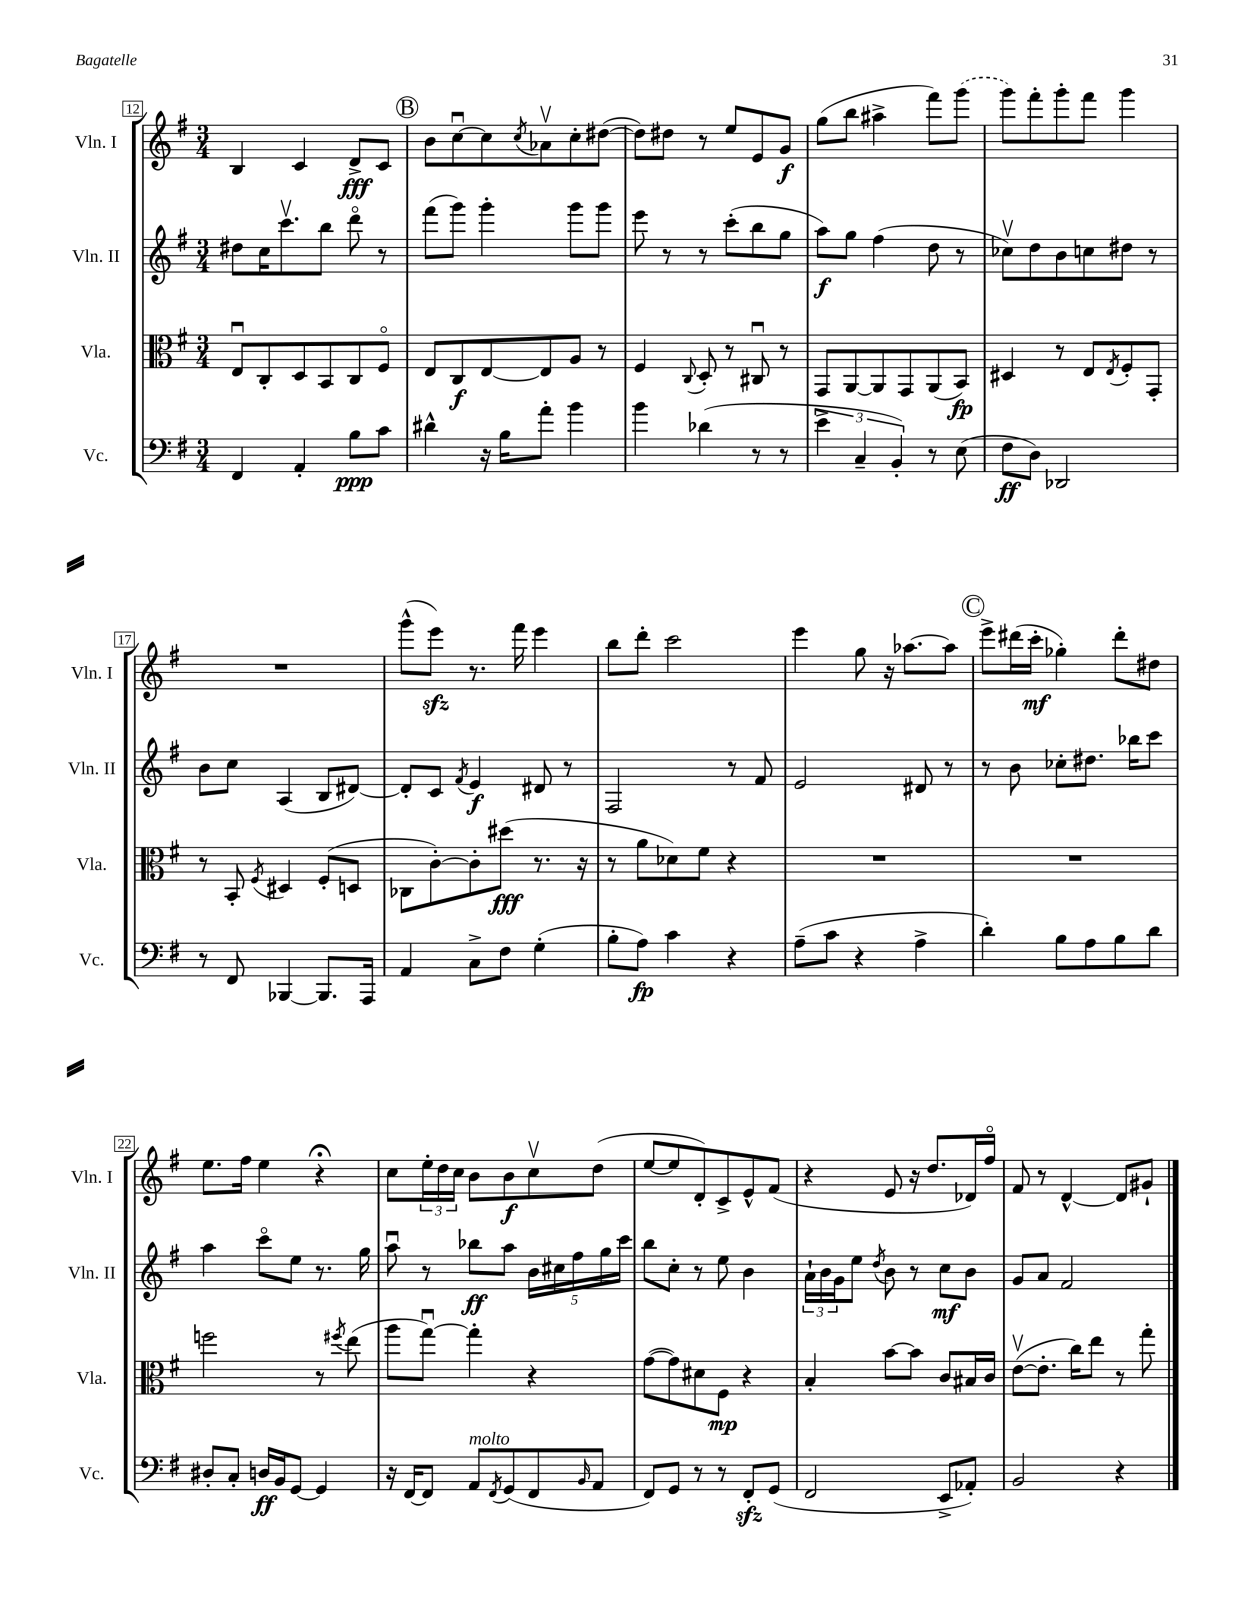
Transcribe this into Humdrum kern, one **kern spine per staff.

**kern	**dynam	**kern	**dynam	**kern	**dynam	**kern	**dynam
*part4	*part4	*part3	*part3	*part2	*part2	*part1	*part1
*staff4	*staff4	*staff3	*staff3	*staff2	*staff2	*staff1	*staff1
*I"Vc.	*	*I"Vla.	*	*I"Vln. II	*	*I"Vln. I	*
*I'Vc.	*	*I'Vla.	*	*I'Vln. II	*	*I'Vln. I	*
*clefF4	*	*clefC3	*	*clefG2	*	*clefG2	*
*k[f#]	*	*k[f#]	*	*k[f#]	*	*k[f#]	*
*M3/4	*	*M3/4	*	*M3/4	*	*M3/4	*
=12	=12	=12	=12	=12	=12	=12	=12
4FF#/	.	8Eu/L	.	8dd#X\L	.	4B/	.
.	.	8C'/	.	16cc\K	.	.	.
.	.	.	.	8.cccv\	.	.	.
4AA'/	.	8D/	.	.	.	4c/	.
.	.	8BB/	.	8bb\J	.	.	.
8B\L	ppp	8C/	.	8ddd\	.	8d^/L	fff
8c\J	.	8F#/J	.	8r	.	8c/J	.
!!LO:REH:place=s1:t=B
=13	=13	=13	=13	=13	=13	=13	=13
4d#X^^\	.	8E/L	.	(8fff#\L	.	8b\L	.
.	.	8C/	f	8ggg\J)	.	[8ccu\	.
16r	.	[8E/	.	4ggg'\	.	8cc\]	.
16B\KL	.	.	.	.	.	.	.
.	.	.	.	.	.	8qcc/	.
8a'\J	.	8E/]	.	.	.	8a-Xv\	.
4b\	.	8A/J	.	8ggg\L	.	8cc'\	.
.	.	8r	.	8ggg\J	.	([8dd#X\J	.
=14	=14	=14	=14	=14	=14	=14	=14
4b\	.	4F#/	.	8eee\	.	8dd#\L])	.
.	.	.	.	8r	.	8dd#X\J	.
.	.	8qqC/	.	.	.	.	.
(4d-X\	.	8D'/	.	8r	.	8r	.
.	.	8r	.	(8ccc'\L	.	8ee/L	.
8r	.	8C#Xu/	.	8bb\	.	8e/	.
8r	.	8r	.	8gg\J	.	8g/J	f
=15	=15	=15	=15	=15	=15	=15	=15
6e^\	.	8GG/L	.	8aa\L)	f	(8gg\L	.
.	.	[8AA/	.	8gg\J	.	8bb\J	.
6C~/	.	.	.	.	.	.	.
.	.	8AA/]	.	(4ff#\	.	4aa#X^\	.
6BB'/)	.	.	.	.	.	.	.
.	.	8GG/	.	.	.	.	.
8r	.	(8AA/	.	8dd\	.	8fff#\L)	.
(8E\	.	8BB/J)	fp	8r	.	(8ggg\J	.
=16	=16	=16	=16	=16	=16	=16	=16
8F#\L	ff	4D#X/	.	8cc-Xv\L)	.	8ggg\L)	.
8D\J)	.	.	.	8dd\	.	8fff#'\	.
2DD-X/	.	8r	.	8b\	.	8ggg'\	.
.	.	8E/L	.	8ccn\	.	8fff#\J	.
.	.	8qE/	.	.	.	.	.
.	.	8F#'/	.	8dd#X\J	.	4ggg\	.
.	.	8GG'/J	.	8r	.	.	.
!!LO:LB:g=z
=17	=17	=17	=17	=17	=17	=17	=17
8r	.	8r	.	8b\L	.	2.r	.
8FF#/	.	8BB'/	.	8cc\J	.	.	.
.	.	8qF#/	.	.	.	.	.
[4BBB-X/	.	4D#X/	.	(4A/	.	.	.
8.BBB-/L]	.	(8F#'/L	.	8B/L	.	.	.
.	.	8Dn/J	.	[8d#X/J)	.	.	.
16AAA/Jk	.	.	.	.	.	.	.
=18	=18	=18	=18	=18	=18	=18	=18
4AA/	.	8C-X\L	.	8d#'/L]	.	(8ggg^^\L	.
.	.	[8c'\)	.	8c/J	.	8eeezz\J)	.
.	.	.	.	8qf#/	.	.	.
8C^\L	.	8c'\]	.	4e/	f	8.r	.
8F#\J	.	(8dd#X\J	fff	.	.	.	.
.	.	.	.	.	.	16fff#\	.
(4G'\	.	8.r	.	8d#X/	.	4eee\	.
.	.	.	.	8r	.	.	.
.	.	16r	.	.	.	.	.
=19	=19	=19	=19	=19	=19	=19	=19
8B'\L	.	8r	.	2F#/	.	8bb\L	.
8A\J)	fp	8a\L	.	.	.	8ddd'\J	.
4c\	.	8d-X\)	.	.	.	2ccc\	.
.	.	8f#\J	.	.	.	.	.
4r	.	4r	.	8r	.	.	.
.	.	.	.	8f#/	.	.	.
=20	=20	=20	=20	=20	=20	=20	=20
(8A~\L	.	2.r	.	2e/	.	4eee\	.
8c\J	.	.	.	.	.	.	.
4r	.	.	.	.	.	8gg\	.
.	.	.	.	.	.	16r	.
.	.	.	.	.	.	[8.aa-X\L	.
4A^\	.	.	.	8d#X/	.	.	.
.	.	.	.	8r	.	8aa-\J]	.
!!LO:REH:place=s1:t=C
=21	=21	=21	=21	=21	=21	=21	=21
4d'\)	.	2.r	.	8r	.	8eee^\L	.
.	.	.	.	8b\	.	(16ddd#X\L	.
.	.	.	.	.	.	16ccc'\JJ	mf
8B\L	.	.	.	8cc-X'\L	.	4gg-X'\)	.
8A\	.	.	.	8.dd#X\J	.	.	.
8B\	.	.	.	.	.	8ddd#'\L	.
.	.	.	.	16bb-X\KL	.	.	.
8d\J	.	.	.	8ccc\J	.	8dd#X\J	.
!!LO:LB:g=z
=22	=22	=22	=22	=22	=22	=22	=22
8D#X'/L	.	2ffn\	.	4aa\	.	8.ee\L	.
8C'/J	.	.	.	.	.	.	.
.	.	.	.	.	.	16ff#\Jk	.
16Dn/LL	ff	.	.	8ccc\L	.	4ee\	.
16BB/J	.	.	.	.	.	.	.
[8GG/J	.	.	.	8ee\J	.	.	.
4GG/]	.	8r	.	8.r	.	4r;<	.
.	.	8qff#X/	.	.	.	.	.
.	.	(8ee\	.	.	.	.	.
.	.	.	.	16gg\	.	.	.
=23	=23	=23	=23	=23	=23	=23	=23
16r	.	8aa\L	.	8aau\	.	8cc\L	.
[16FF#/KL	.	.	.	.	.	.	.
8FF#/J]	.	[8ggu\J)	.	8r	.	24ee'\L	.
.	.	.	.	.	.	24dd\	.
.	.	.	.	.	.	24cc\JJ	.
!LO:TX:a:i:t=molto	!	!	!	!	!	!	!
8AA/L	.	4gg'\]	.	8bb-X\L	ff	8b\L	.
8qFF#/	.	.	.	.	.	.	.
(8GG/	.	.	.	8aa\J	.	8b\	f
8FF#/	.	4r	.	20b\LL	.	8ccv\	.
.	.	.	.	20cc#X\	.	.	.
.	.	.	.	20ff#\	.	.	.
16qqBB/	.	.	.	.	.	.	.
8AA/J	.	.	.	.	.	(8dd\J	.
.	.	.	.	20gg\	.	.	.
.	.	.	.	20ccc\JJ	.	.	.
=24	=24	=24	=24	=24	=24	=24	=24
8FF#/L)	.	([8g\L	.	8bb\L	.	[8ee/L	.
8GG/J	.	8g\])	.	8cc'\J	.	8ee/]	.
8r	.	8d#X\	.	8r	.	8d'/)	.
8r	.	8F#\J	mp	8ee\	.	8c^/	.
8FF#zz'/L	.	4r	.	4b\	.	8e^^/	.
(8GG/J	.	.	.	.	.	(8f#/J	.
=25	=25	=25	=25	=25	=25	=25	=25
2FF#/	.	4B'/	.	24a`\LL	.	4r	.
.	.	.	.	24b\	.	.	.
.	.	.	.	24g\J	.	.	.
.	.	.	.	8ee\J	.	.	.
.	.	.	.	8qdd/	.	.	.
.	.	[8b\L	.	8b\	.	8e/	.
.	.	8b\J]	.	8r	.	16r	.
.	.	.	.	.	.	8.dd/L	.
8EE^/L	.	8c/L	.	8cc\L	mf	.	.
8AA-X'/J)	.	16B#X/L	.	8b\J	.	16d-X/L)	.
.	.	16c/JJ	.	.	.	16ff#/JJ	.
=26	=26	=26	=26	=26	=26	=26	=26
2BB/	.	([8ev\L	.	8g/L	.	8f#/	.
.	.	8.e'\J]	.	8a/J	.	8r	.
.	.	.	.	2f#/	.	[4d^^/	.
.	.	16cc\KL)	.	.	.	.	.
.	.	8ee\J	.	.	.	.	.
4r	.	8r	.	.	.	8d/L]	.
.	.	8gg'\	.	.	.	8g#X`/J	.
==	==	==	==	==	==	==	==
*-	*-	*-	*-	*-	*-	*-	*-
